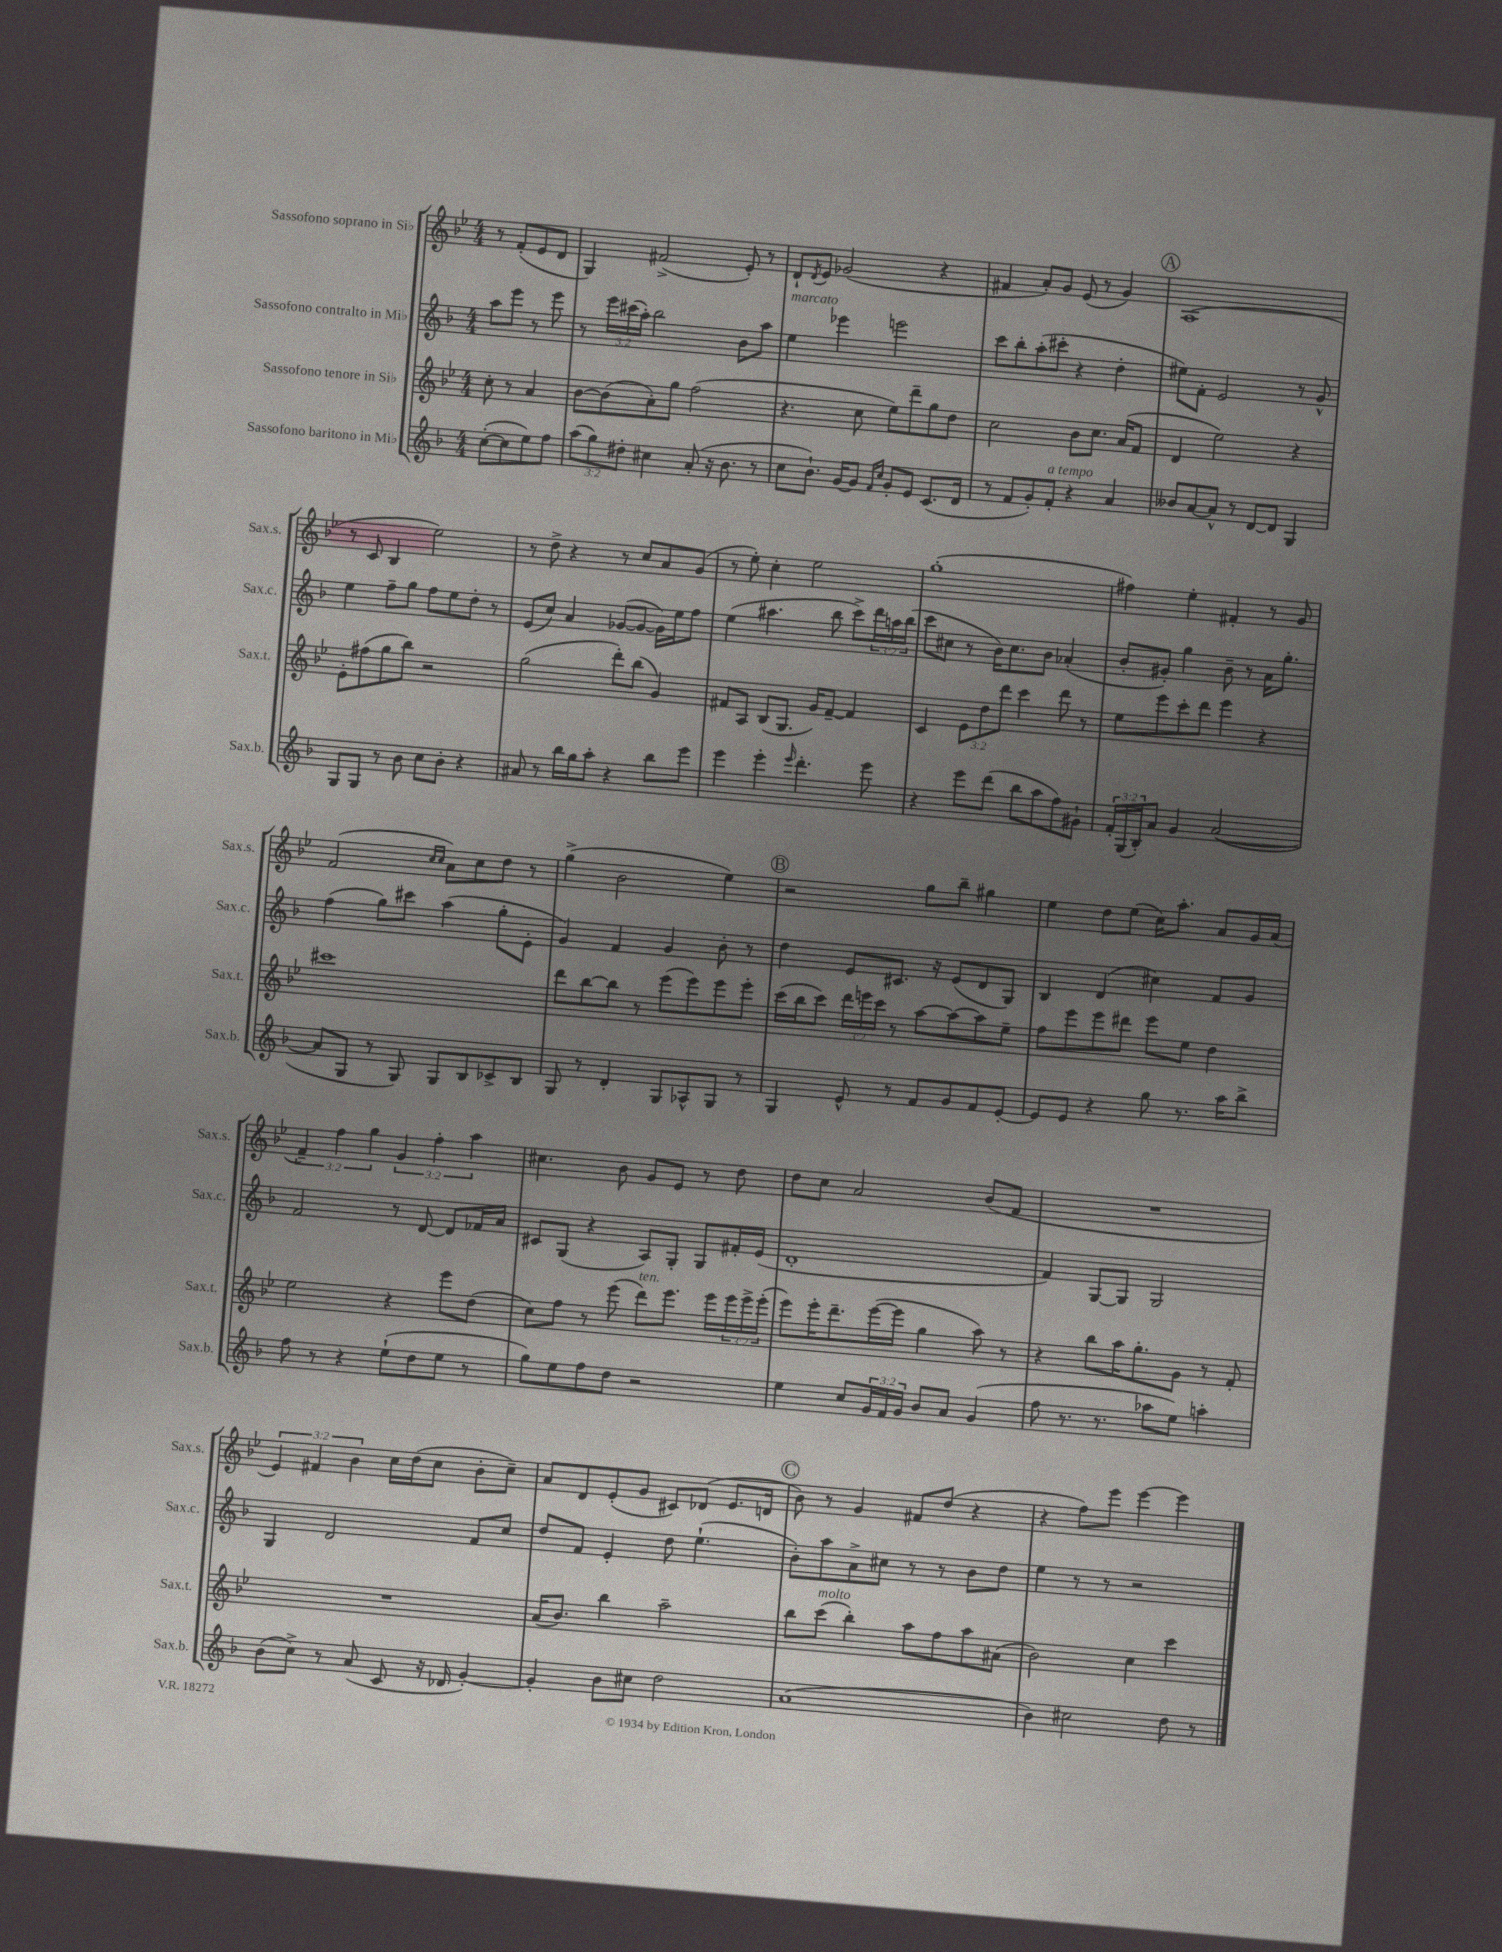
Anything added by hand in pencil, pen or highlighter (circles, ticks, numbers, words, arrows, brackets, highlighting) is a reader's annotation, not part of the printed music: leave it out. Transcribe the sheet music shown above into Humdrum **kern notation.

**kern	**kern	**kern	**kern
*part4	*part3	*part2	*part1
*staff4	*staff3	*staff2	*staff1
*I"Sassofono baritono in Mi♭	*I"Sassofono tenore in Si♭	*I"Sassofono contralto in Mi♭	*I"Sassofono soprano in Si♭
*I'Sax.b.	*I'Sax.t.	*I'Sax.c.	*I'Sax.s.
*clefG2	*clefG2	*clefG2	*clefG2
*k[b-]	*k[b-e-]	*k[b-]	*k[b-e-]
*M4/4	*M4/4	*M4/4	*M4/4
=	=	=	=
([8cc'\L	8cc'\	8aa\L	8r
8cc\]	8r	8eee\J	(8f'/L
8ee\)	4a/	8r	8e-/
8ff\J	.	8eee\	8d/J
=1	=1	=1	=1
(12aa\L	[8b-\L	8r	4G/)
12gg\)	.	.	.
.	(8b-\]	24eee\LL	.
12dd#X'\J	.	(24ccc#X\	.
.	.	24aa'\JJ)	.
4cc#X\	8a'\)	2bb-\	(2f#X^/
.	8gg\J	.	.
(8a'/	(2ff\	.	.
16r	.	.	.
8.b-\	.	.	.
.	.	8b-\L	8e-'/)
8r	.	8aa\J	8r
=2	=2	=2	=2
!	!	!LO:TX:a:i:t=marcato	!
8cc\L	4.r	4ee\	8d`/L
.	.	.	8qd/
8.b-`\J)	.	.	8e-/J
.	.	4eee-X\	(2g-X/
[16g/KL	.	.	.
8g/J]	8cc\	.	.
16qqf/LL	.	.	.
16qqcc/JJ	.	.	.
8g'/L	8ee-\L)	2eeen\	.
8e/J	8ddd~\	.	.
(8.c/L	8gg\	.	4r
.	8dd\J	.	.
16d/Jk	.	.	.
=3	=3	=3	=3
8r	2cc\	8ccc\L	4f#X/
8f/L	.	8bb-'\	.
8g'/)	.	(8aa'\	8a'/L)
!LO:TX:a:i:t=a tempo	!	!	!
8f'/J	.	8ccc#X'\J	8g/J
4r	8b-\L	4r	(8e-/
.	8.cc\J	.	8r
4a/	.	4dd'\	4g/)
.	(16a/KL	.	.
.	8f/J	.	.
!!LO:REH:place=s1:t=A
=4	=4	=4	=4
8b--X/L	4d/	8ee#X\L)	(1A
[8a/	.	8f'\J	.
8a^^/J]	2ee-\)	2e/	.
8r	.	.	.
[8d/L	.	.	.
8d/J]	.	.	.
4G/	4r	8r	.
.	.	8g^^/	.
!!LO:LB:g=z
=5	=5	=5	=5
8G/L	8e-'\L	4ee\	8r
8G/J	(8ff#X\	.	8c/
8r	8gg\	8ff~\L	4B-/
8b-\	8bb-\J)	8gg\J	.
8cc\L	2r	8ff\L	2ee-\)
8b-'\J	.	8ee\	.
4r	.	8dd'\J	.
.	.	8r	.
=6	=6	=6	=6
8a#X/	(2gg\	(8e/L	8r
8r	.	8cc/J)	8dd^\
16bb-\LL	.	4a/	4r
16gg\J	.	.	.
8aa'\J	.	.	.
4r	8ddd'\L)	([8g-X/L	8r
.	(8bb-\J	8g-/J_	8cc/L
8bb-\L	4g/)	16g-\LL])	8a/
.	.	16ee\J	.
8eee\J	.	8ff\J	(8g/J
=7	=7	=7	=7
4eee\	8f#X/L	(4ee\	8r
.	8A/J	.	8ee-'\)
4eee'\	(8B-/L	4.aa#X\	4cc'\
.	8.G/J	.	.
16qqeee/	.	.	.
4.ddd'\	.	.	2ee-\
.	16g/KL)	.	.
.	[8f#~/J	8bb-\	.
.	4f#/]	8ccc^\L)	.
8eee\	.	24ddd\L	.
.	.	24aan\	.
.	.	(24bb-\JJ	.
=8	=8	=8	=8
4r	4c/	8ccc\L	(1gg'
.	.	8cc#X\J	.
8eee\L	12e-\L	8r	.
.	12dd\	.	.
(8ddd\J	.	16b-\KL)	.
.	12ddd\J	.	.
.	.	8.cc#\	.
8bb-\L	4ccc\	.	.
8aa\	.	8b-\J	.
8ff\)	8ddd\	(4a-X'/	.
8g#X`\J	8r	.	.
=9	=9	=9	=9
24f'/LL	8ee-\L	8b-'/L	4ff#X\)
(24G/	.	.	.
24B-'/J)	.	.	.
8a/J	8eee-\	8g#X'/J)	.
4g/	8ccc'\	4gg\	4ee-'\
.	8ddd\J	.	.
([2a/	4eee-\	8b-~\	4f#X'/
.	.	8r	.
.	4r	16a\KL	8r
.	.	8.gg'\J	.
.	.	.	8g/
!!LO:LB:g=z
=10	=10	=10	=10
8a/L]	1ccc#X	(4ff\	(2f/
8G/J	.	.	.
8r	.	8gg\L)	.
8G/)	.	8ccc#X\J	.
.	.	.	16qqcc/LL
.	.	.	16qqcc/JJ
8G/L	.	(4aa\	8a\L)
8B-/	.	.	8cc\
8c-X^/	.	8gg'\L	8dd\J
8B-/J	.	8e'\J	8r
=11	=11	=11	=11
8G/	8ddd\L	4g/)	(4gg^\
8r	[8bb-\	.	.
4d'/	8bb-\J]	4f/	2b-\
.	8r	.	.
8G/L	(8eee-\L	4g/	.
8A-X^^/	8eee-\)	.	.
8G/J	8eee-\	8b-'\	4ee-\)
8r	8eee-'\J	8r	.
!!LO:REH:place=s1:t=B
=12	=12	=12	=12
4G/	(16ccc\LL	4dd\	2r
.	16bb-\J	.	.
.	8ccc\J)	.	.
8e^^/	24ddd\LL	8e/L	.
.	24eeen\	.	.
.	24ccc\JJ	.	.
8r	8r	8.c#X/J	.
8f/L	[8aa\L	.	8gg\L
.	.	16r	.
8g/	8aa\_	(8e/L	8bb-~\J
8f/	8aa\]	8d/	4gg#X\
[8e'/J	8ee-~\J	8G/J)	.
=13	=13	=13	=13
8e/L]	8ff\L	4B-/	4ee-\
8e/J	8eee-\	.	.
4r	8eee-\	(4d/	8dd\L
.	8ddd#X\J	.	(8ee-\J
8gg\	8eee-\L	4cc#X\)	16cc\KL)
.	.	.	8.aa'\J
8.r	8ee-\J	.	.
.	4dd\	8f/L	8a/L
16aa\KL	.	.	.
8bb-^\J	.	8g/J	16g/L
.	.	.	(16a/JJ
!!LO:LB:g=z
=14	=14	=14	=14
8ff\	2ee-\	2f/	6f~/)
8r	.	.	.
.	.	.	6ff\
4r	.	.	.
.	.	.	6gg\
(8ee`\L	4r	8r	6g/
8dd\	.	[8d/	.
.	.	.	6ff'\
8ee\J	8eee-\L	8d/L]	.
.	.	.	6aa\
8r	(8dd\J	16f-X/L	.
.	.	16a/JJ	.
=15	=15	=15	=15
8gg\L)	8cc\L)	8c#X/L	4.cc#X\
8ee\	8ff\J	(8G/J	.
8ff\	8r	4r	.
8dd\J	(8eee-\	.	8b-\
!	!LO:TX:a:i:t=ten.	!	!
2r	8ddd\L)	8A/L)	8g/L
.	8.eee-\J	8G'/J	8e-/J
.	.	8G/L	8r
.	16eee-\LL	.	.
.	24eee-\	16f#X'/L	8dd\
.	24eee-^\	.	.
.	.	(16e/JJ	.
.	(24eee-'\JJ	.	.
=16	=16	=16	=16
4ee\	8eee-\L)	1d'	8dd\L
.	16eee-'\K	.	8cc\J
.	8.ddd~\	.	.
8cc/L	.	.	2a/
24g/L	([16eee-\L	.	.
24f/	.	.	.
.	16eee-\JJ]	.	.
24g/JJ	.	.	.
8b-/L	4gg\	.	.
8a/J	.	.	.
(4g/	8aa\)	.	(8b-/L
.	8r	.	8f/J
=17	=17	=17	=17
8ff\	4r	4f/)	1r
8.r	.	.	.
.	8bb-\L	[8G/L	.
8.r	.	.	.
.	16aa\K	8G/J]	.
.	8.gg'\	.	.
8aa-X\L	.	2G/	.
8ee\J)	8g\J	.	.
4aan'\	8r	.	.
.	8f'/	.	.
!!LO:LB:g=z
=18	=18	=18	=18
(8b-\L	1r	4G/	6e-/)
8cc^\J)	.	.	.
.	.	.	6f#X/
8r	.	2d/	.
.	.	.	6b-\
(8a/	.	.	.
8c/	.	.	16cc\LL
.	.	.	(16dd\J
16r	.	.	8cc\J
16d-X/	.	.	.
[4g'/)	.	8f/L	8b-'\L
.	.	8cc/J	8cc~\J)
=19	=19	=19	=19
4g'/]	(16a/KL	8dd/L	8a/L
.	8.b-/J)	.	.
.	.	8f/J	8d/
8b-\L	4bb-\	4e'/	(8e-'/
8cc#X\J	.	.	8g/J
2dd\	2aa~\	8dd\	8c#X/L)
.	.	(4.ee`\	(8d-X/J
.	.	.	8.e-/L
.	.	.	16dn/Jk
!!LO:REH:place=s1:t=C
=20	=20	=20	=20
(1a	8bb-\L	8b-'\L)	8b-\)
!	!LO:TX:a:i:t=molto	!	!
.	(8ccc\J	8aa\	8r
.	4bb-'\)	8a^\	4g/
.	.	8cc#X\J	.
.	8aa\L	8r	8f#X/L
.	8ff\	8r	(8dd/J
.	8aa\	8b-\L	4r
.	(8a#X\J	8dd\J	.
=21	=21	=21	=21
4b-\)	2b-\)	4ee\	4r
2cc#X\	.	8r	8ff\L)
.	.	8r	8eee-\J
.	4cc\	2r	[4eee-\
8dd\	4ccc\	.	4eee-\]
8r	.	.	.
==	==	==	==
*-	*-	*-	*-
